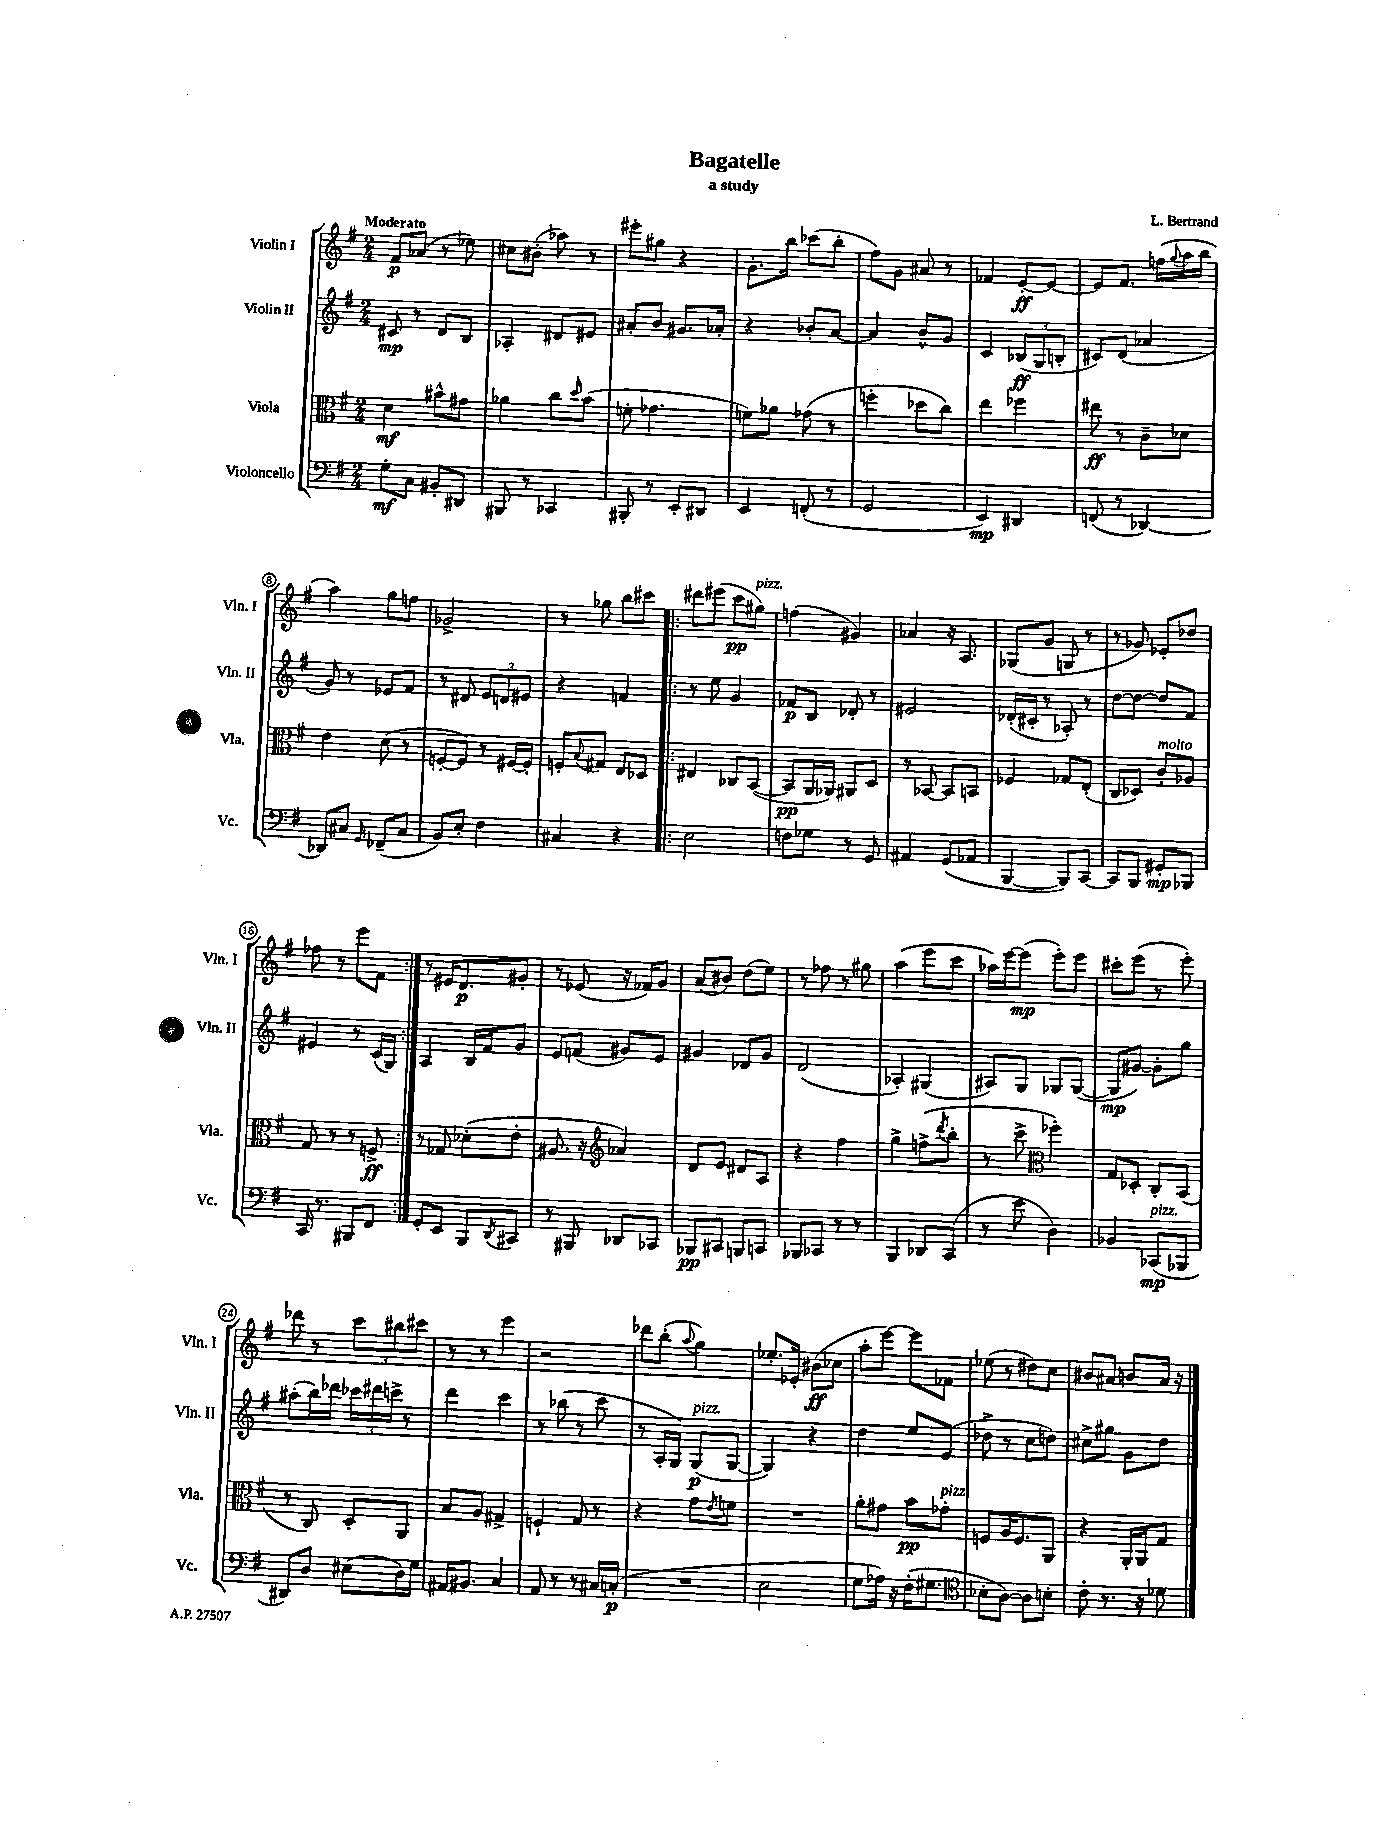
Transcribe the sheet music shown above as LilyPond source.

\header { title = "Bagatelle" composer = "L. Bertrand" subtitle = "a study" }
<<
\new StaffGroup <<
\new Staff = "s0" \with { instrumentName = "Violin I" shortInstrumentName = "Vln. I" } {
    \clef treble \key g \major \numericTimeSignature \time 2/4 \tempo "Moderato"
    fis'8\p aes'8( r8 ees''8) |
    cis''8 bis'8-.( aes''8) r8 |
    eis'''8-. gis''8 r4 |
    g'8.-. b''16 ces'''8( b''8-. |
    fis''8) g'8 ais'8 r8 |
    fes'4 e'8~-.\ff e'8~ |
    e'8 fis'8. f''16( \appoggiatura { g''8 } a''16 b''16 |
    a''4) g''8 f''8 |
    ges'2-> |
    r8 ges''8 b''8 cis'''8 |
    \repeat volta 2 { dis'''8 eis'''8( c'''8\pp gis''8^\markup { \italic "pizz." }) |
    f''4( gis'4) |
    aes'4 r16 a8. |
    ges8( g'8 g8 r8 |
    r8 ges'8) ees'8-. des''8 |
    fes''8 r8 e'''8 fis'8 | }
    r8 eis'16 d'8.\p gis'8-. |
    r8 ees'8( r16 fes'16) g'8 |
    a'8( bis'8) d''8( e''8) |
    r8 fes''8 r8 gis''8 |
    a''4( e'''8 c'''8 |
    aes''16) e'''16~ e'''8\mp( e'''8-.) e'''8 |
    cis'''8-. e'''8( r8 e'''8-.) |
    des'''8 r8 \tuplet 3/2 { c'''8 bis''8 cis'''8 } |
    r8 r8 e'''4 |
    r2 |
    des'''8 b''8-.( \appoggiatura { a''8 } g''4) |
    ees''8.-. ees'16-. bis'8\ff( ces''8 |
    a''8-. e'''8~) e'''8 fes'8 |
    ees''8( r8 dis''8) c''8 |
    bis'8 ais'8 b'8 ais'16 r16 \bar "|." |
}
\new Staff = "s1" \with { instrumentName = "Violin II" shortInstrumentName = "Vln. II" } {
    \clef treble \key g \major \numericTimeSignature \time 2/4
    cis'8\mp r8 d'8 b8 |
    aes4-. dis'8 eis'8 |
    ais'8-. b'8 gis'8. aes'16-. |
    r4 bes'8-. a'8~ |
    a'4 b'8-^ g'8 |
    c'4 \tuplet 3/2 { bes8\ff( g8 b8-. } |
    cis'8) d'8( aes'4 |
    g'8) r8 ees'8 fis'8 |
    r8 dis'8 \tuplet 3/2 { e'8 d'8 eis'8 } |
    r4 f'4 |
    \repeat volta 2 { r8 e''8 g'4 |
    fes'8\p b8 des'8-. r8 |
    eis'2 |
    des'16-.( cis'16-. r8 aes8-.) r8 |
    d''8~ d''8~ d''8 fis'8 |
    eis'4 r8 c'16( g16) | }
    a4 b16 fis'16 g'8 |
    e'8 f'8( gis'8) e'8 |
    gis'4 des'8 gis'8 |
    d'2( |
    aes4-.) gis4( |
    ais8) g8 ges8 ges8~( |
    ges8\mp gis'8~) gis'8-. g''8 |
    ais''8-.( b''16) des'''16 \tuplet 3/2 { ces'''16 dis'''16 c'''16-> } r8 |
    d'''4 c'''4 |
    r8 bes''8( r8 c'''8 |
    r8 a16-. g16) g8\p^\markup { \italic "pizz." }( g8~ |
    g4) r4 |
    d''4 e''8 e'8( |
    des''8-> r8 c''8 d''8) |
    cis''8-> gis''8 g'8 d''8 \bar "|." |
}
\new Staff = "s2" \with { instrumentName = "Viola" shortInstrumentName = "Vla." } {
    \clef alto \key g \major \numericTimeSignature \time 2/4
    d'4\mf bis'8-^ gis'8 |
    aes'4 c''8 \grace { d''16 } b'8( |
    f'8-. ges'4. |
    f'8) aes'8 ges'8( r8 |
    f''4-. des''8 c''8) |
    e''4 fes''4 |
    eis''8\ff r8 c'8-- des'8 |
    e'4 d'8( r8 |
    f8~-. f8) r8 fis16~ fis16-. |
    f8-. \appoggiatura { b8 } gis8 e8 des8 |
    \repeat volta 2 { eis4 ces8 b,8~( |
    b,8\pp a,16 aes,16) ais,8 d8 |
    r8 bes,8~ bes,8 b,8 |
    fes4 ges8 e8-.( |
    c8 des8) c'8-.^\markup { \italic "molto" } aes8 |
    g8 r8 r8 f8->\ff | }
    r8 ges8 des'8-.( e'8-. |
    ais8. r16 \clef treble aes'4) |
    d'8 e'8 dis'8 a8 |
    r4 fis''4 |
    g''4-> f''8->( \acciaccatura { d'''8 } b''8-. |
    r8 c'''8-> \clef alto fes''4-.) |
    g8 des8-. c8-. b,8( |
    r8 c8) d8-. a,8 |
    b8 a8 gis4-> |
    f4-! g8 r8 |
    r4 g'8 \acciaccatura { e'8 } f'8 |
    R2 |
    a'8-. gis'8 b'8\pp ges'8-.^\markup { \italic "pizz." } |
    f8 a16 f8. a,8 |
    r4 a,16-. a,16 g8 \bar "|." |
}
\new Staff = "s3" \with { instrumentName = "Violoncello" shortInstrumentName = "Vc." } {
    \clef bass \key g \major \numericTimeSignature \time 2/4
    g8-.\mf c8 bis,8-. dis,8 |
    bis,,8 r8 ces,4 |
    bis,,8-. r8 e,8-. dis,8 |
    e,4 f,8-.( r8 |
    g,2 |
    e,4\mp) dis,4 |
    f,8( r8 des,4~) |
    des,8 cis8 \grace { g,16 } fes,8--( cis8 |
    b,8) e8-. fis4 |
    cis4 r4 |
    \repeat volta 2 { e2 |
    f8 ges8 r8 g,8 |
    ais,4 g,8( aes,8 |
    b,,4~ b,,8) c,8~ |
    c,8 b,,8 gis,8-.\mp bes,,8 |
    c,16 r8. bis,,8 fis,8 | }
    g,8-. e,8 b,,8 \acciaccatura { d,8 } cis,8 |
    r8 bis,,8 des,8 ces,8 |
    bes,,8\pp cis,8 b,,8 c,8 |
    bes,,8 ces,8 r8 r8 |
    b,,4 des,8 c,8( |
    r8 e'8 d4) |
    bes,4 ces,8\mp^\markup { \italic "pizz." }( bes,,8 |
    dis,8) d8 eis8( d16) g16 |
    ais,16 bis,8. c4 |
    a,8 r8 r8 cis16 c16-.\p( |
    R2 |
    e2 |
    g8 aes16) r16 fis16-.( gis8. |
    \clef tenor bes8-. a8~) a8 b8-. |
    c'8-. r8. r16 des'8 \bar "|." |
}
>>
>>
\layout { \context { \Score \override BarNumber.stencil = #(make-stencil-circler 0.1 0.3 ly:text-interface::print) } }
